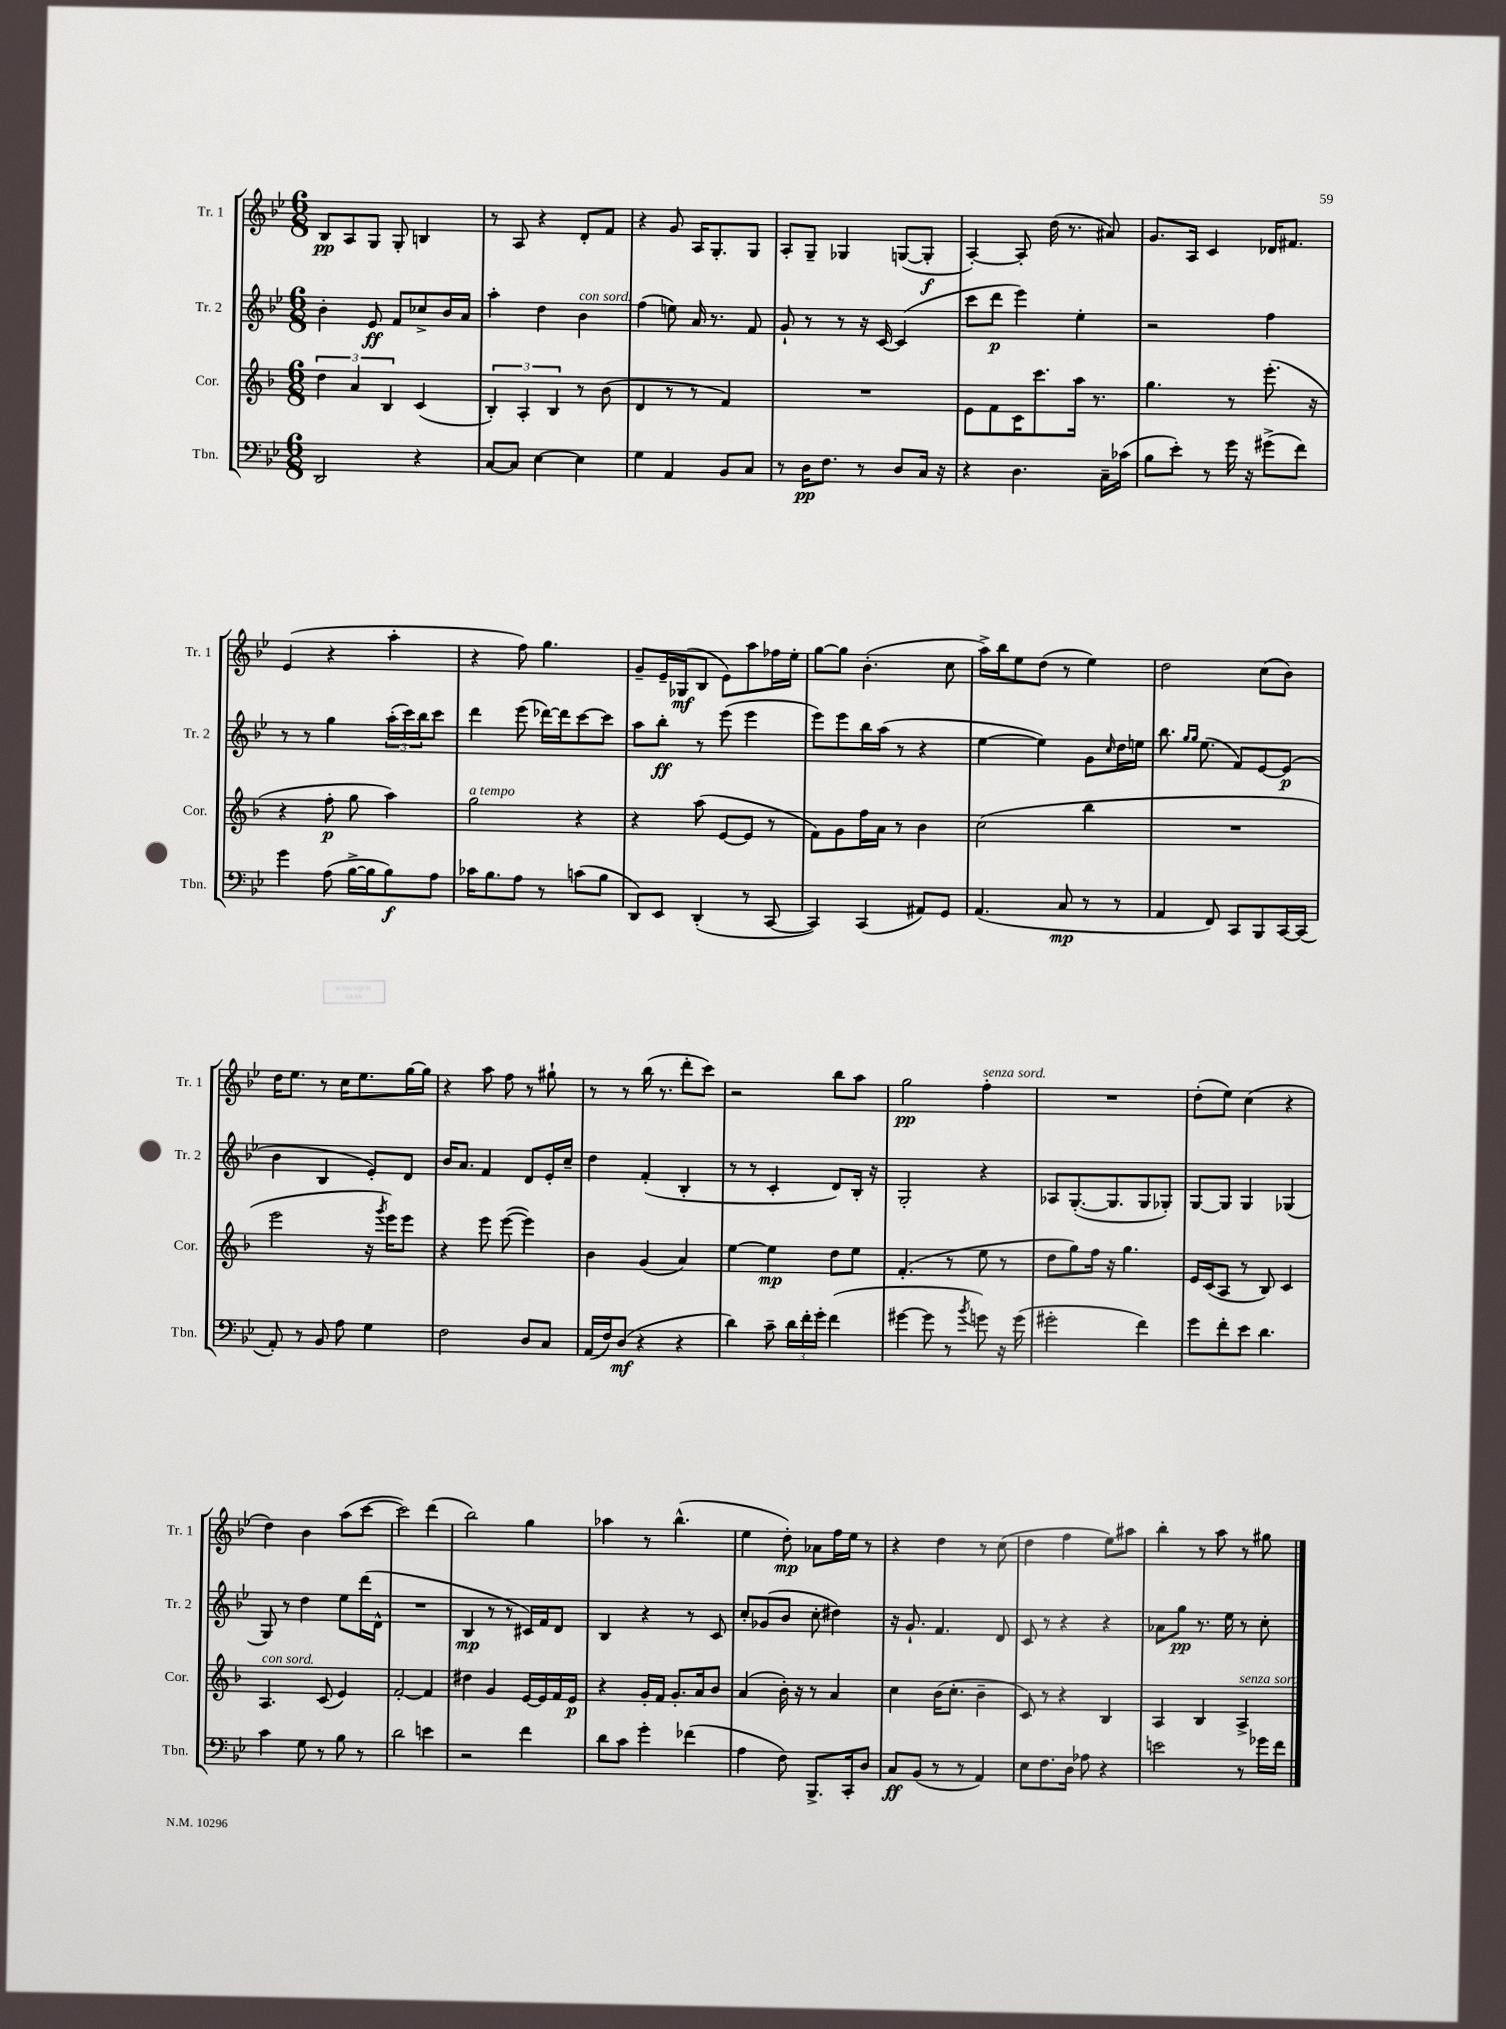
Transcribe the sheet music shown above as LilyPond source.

<<
\new StaffGroup <<
\new Staff = "s0" \with { instrumentName = "Tr. 1" shortInstrumentName = "Tr. 1" } {
    \clef treble \key bes \major \numericTimeSignature \time 6/8
    bes8\pp a8 g8 g8-. b4 |
    r8 a8 r4 d'8-. f'8 |
    r4 g'8 a16 g8.-. g8 |
    a8-. g8-- ges4 g8~( g8-.\f |
    a4~-.) a8-. d''16( r8. ais'8) |
    g'8. a16 c'4 des'16 fis'8. |
    ees'4( r4 a''4-. |
    r4 f''8) g''4. |
    g'8-- ees'16-- ges16\mf( bes8 ees'8) a''8 fes''16 ees''16-. |
    g''8~ g''8 bes'4.-.( c''8 |
    a''16->) bes''16 ees''8 d''8( r8 ees''4) |
    d''2 c''8( bes'8) |
    d''16 ees''8. r8 c''16 ees''8. g''16~ g''16 |
    r4 a''8 f''8 r8 gis''8-! |
    r8 r8 bes''16( r8. d'''8-. c'''8) |
    r2 bes''8 a''8 |
    g''2\pp f''4-.^\markup { \italic "senza sord." } |
    R2. |
    d''8-.( ees''8) c''4( r4 |
    d''4) bes'4 a''8( c'''8~ |
    c'''2) d'''4( |
    bes''2) g''4 |
    aes''4 r8 bes''4.-^( |
    ees''4 d''8-.\mp) aes'8 f''16 ees''16 r8 |
    r4 d''4 r8 c''8( |
    d''4 f''4 ees''8) ais''8 |
    bes''4-. r8 a''8 r8 gis''8 \bar "|." |
}
\new Staff = "s1" \with { instrumentName = "Tr. 2" shortInstrumentName = "Tr. 2" } {
    \clef treble \key bes \major \numericTimeSignature \time 6/8
    bes'4-. ees'8\ff f'8 ces''8-> bes'16 a'16 |
    a''4-. d''4 bes'4^\markup { \italic "con sord." } |
    f''4( e''8) a'16 r8. f'8 |
    g'8-! r8 r8 r16 c'16~ c'4( |
    c'''8 d'''8\p ees'''4) ees''4-. |
    r2 f''4 |
    r8 r8 g''4 \tuplet 3/2 { a''16-.( c'''16) bes''16 } c'''8 |
    d'''4 ees'''8( des'''16~) des'''16 c'''8~ c'''8 |
    a''8 bes''8-.\ff r8 ees'''8( ees'''4 |
    ees'''8) ees'''8 bes''16 a''16( r8 r4 |
    ees''4~ ees''4) g'8 \grace { c''16 } d''16 e''16 |
    bes''8. \grace { g''16 g''16 } ees''8.( f'8) ees'8~ ees'8\p( |
    bes'4 bes4 ees'8-.) d'8 |
    bes'16 a'8. f'4 d'8 ees'16-. c''16-- |
    d''4 f'4-.( bes4-. |
    r8 r8 c'4-. d'8) bes16-. r16 |
    g2-. r4 |
    aes8 g8.~-.( g8. g8 ges8-.) |
    g8~ g8 g4 ges4( |
    g8) r8 d''4 ees''8 d'''16( d'16-^ |
    R2. |
    bes4\mp r8 r8 cis'16) f'16 d'8 |
    bes4 r4 r8 c'8 |
    c''8-. ges'8( bes'8 c''8-. dis''4) |
    r16 g'8.-! f'4. d'8 |
    c'8 r8 r4 r4 |
    aes'8 g''8\pp r8. ees''16 r8 c''8-. \bar "|." |
}
\new Staff = "s2" \with { instrumentName = "Cor." shortInstrumentName = "Cor." } {
    \clef treble \key f \major \numericTimeSignature \time 6/8
    \tuplet 3/2 { d''4 a'4 bes4 } c'4( |
    \tuplet 3/2 { bes4-.) a4-. bes4 } r8 bes'8( |
    d'4 r8 r8 f'4) |
    R2. |
    e'8 f'8 c'16 c'''8. a''16 r8. |
    g''4. r8 e'''8.-.( r16 |
    r4 f''8-.\p g''8 a''4) |
    g''2^\markup { \italic "a tempo" } r4 |
    r4 a''8( e'8~ e'8 r8 |
    f'8) g'8 f''16 a'16 r8 bes'4 |
    c''2( bes''4 |
    R2. |
    e'''2 r16 \acciaccatura { g'''8 } e'''16) e'''8 |
    r4 e'''8 e'''8~( e'''4) |
    bes'4 g'4( a'4) |
    e''4~ e''4\mp d''8 e''8 |
    f'4.-.( r8 e''8 r8 |
    d''8 g''8) f''16 r16 g''4. |
    e'16 c'16( a8 r8 bes8) c'4 |
    a4.^\markup { \italic "con sord." } c'8( e'4) |
    f'2~-. f'4 |
    dis''4 g'4 e'16~ e'16 f'16 e'16\p |
    r4 g'16-. f'16 g'8.-. a'16 bes'8 |
    a'4( bes'16-.) r16 r8 a'4 |
    c''4 bes'16( c''8.-. bes'4-- |
    c'8) r8 r4 bes4 |
    a4 bes4 a4->^\markup { \italic "senza sord." } \bar "|." |
}
\new Staff = "s3" \with { instrumentName = "Tbn." shortInstrumentName = "Tbn." } {
    \clef bass \key bes \major \numericTimeSignature \time 6/8
    d,2 r4 |
    c8~ c8 ees4~ ees4 |
    g4 a,4 bes,8 c8 |
    r8 d16\pp f8. r8 d8 c16 r16 |
    r4 d4. c16-- ces'16( |
    bes8 ees'8-.) r8 g'16 r16 gis'8->( f'8) |
    g'4 a8( bes16~-> bes16 bes8\f) a8 |
    ces'16 bes8. a8 r8 c'8( bes8 |
    d,8) ees,8 d,4-.( r8 c,8~ |
    c,4) c,4( ais,8) g,8 |
    a,4.( c8\mp r8 r8 |
    a,4 f,8) c,8 bes,,8 c,16~ c,16( |
    a,8-.) r8 bes,8 a8 g4 |
    f2 d8 c8 |
    a,16( f16) d8\mf( r4 r4 |
    d'4) c'8-- \tuplet 3/2 { d'16 f'16-. g'16-. } f'4( |
    gis'4~ gis'8 r8 \acciaccatura { bes'8 } g'8) r16 g'16( |
    gis'2-. f'4) |
    g'8 f'8-. ees'8 d'4. |
    c'4 g8 r8 bes8 r8 |
    d'2 e'4 |
    r2 f'4 |
    d'8 c'8 g'4-. fes'4( |
    a4 f8) bes,,8.-> c,16-. d8 |
    c8\ff bes,8( r8 r8 a,4) |
    ees8 f8. d16 aes8 r4 |
    e'2 r8 ges'16 f'16 \bar "|." |
}
>>
>>
\layout { \context { \Score \remove "Bar_number_engraver" } }
